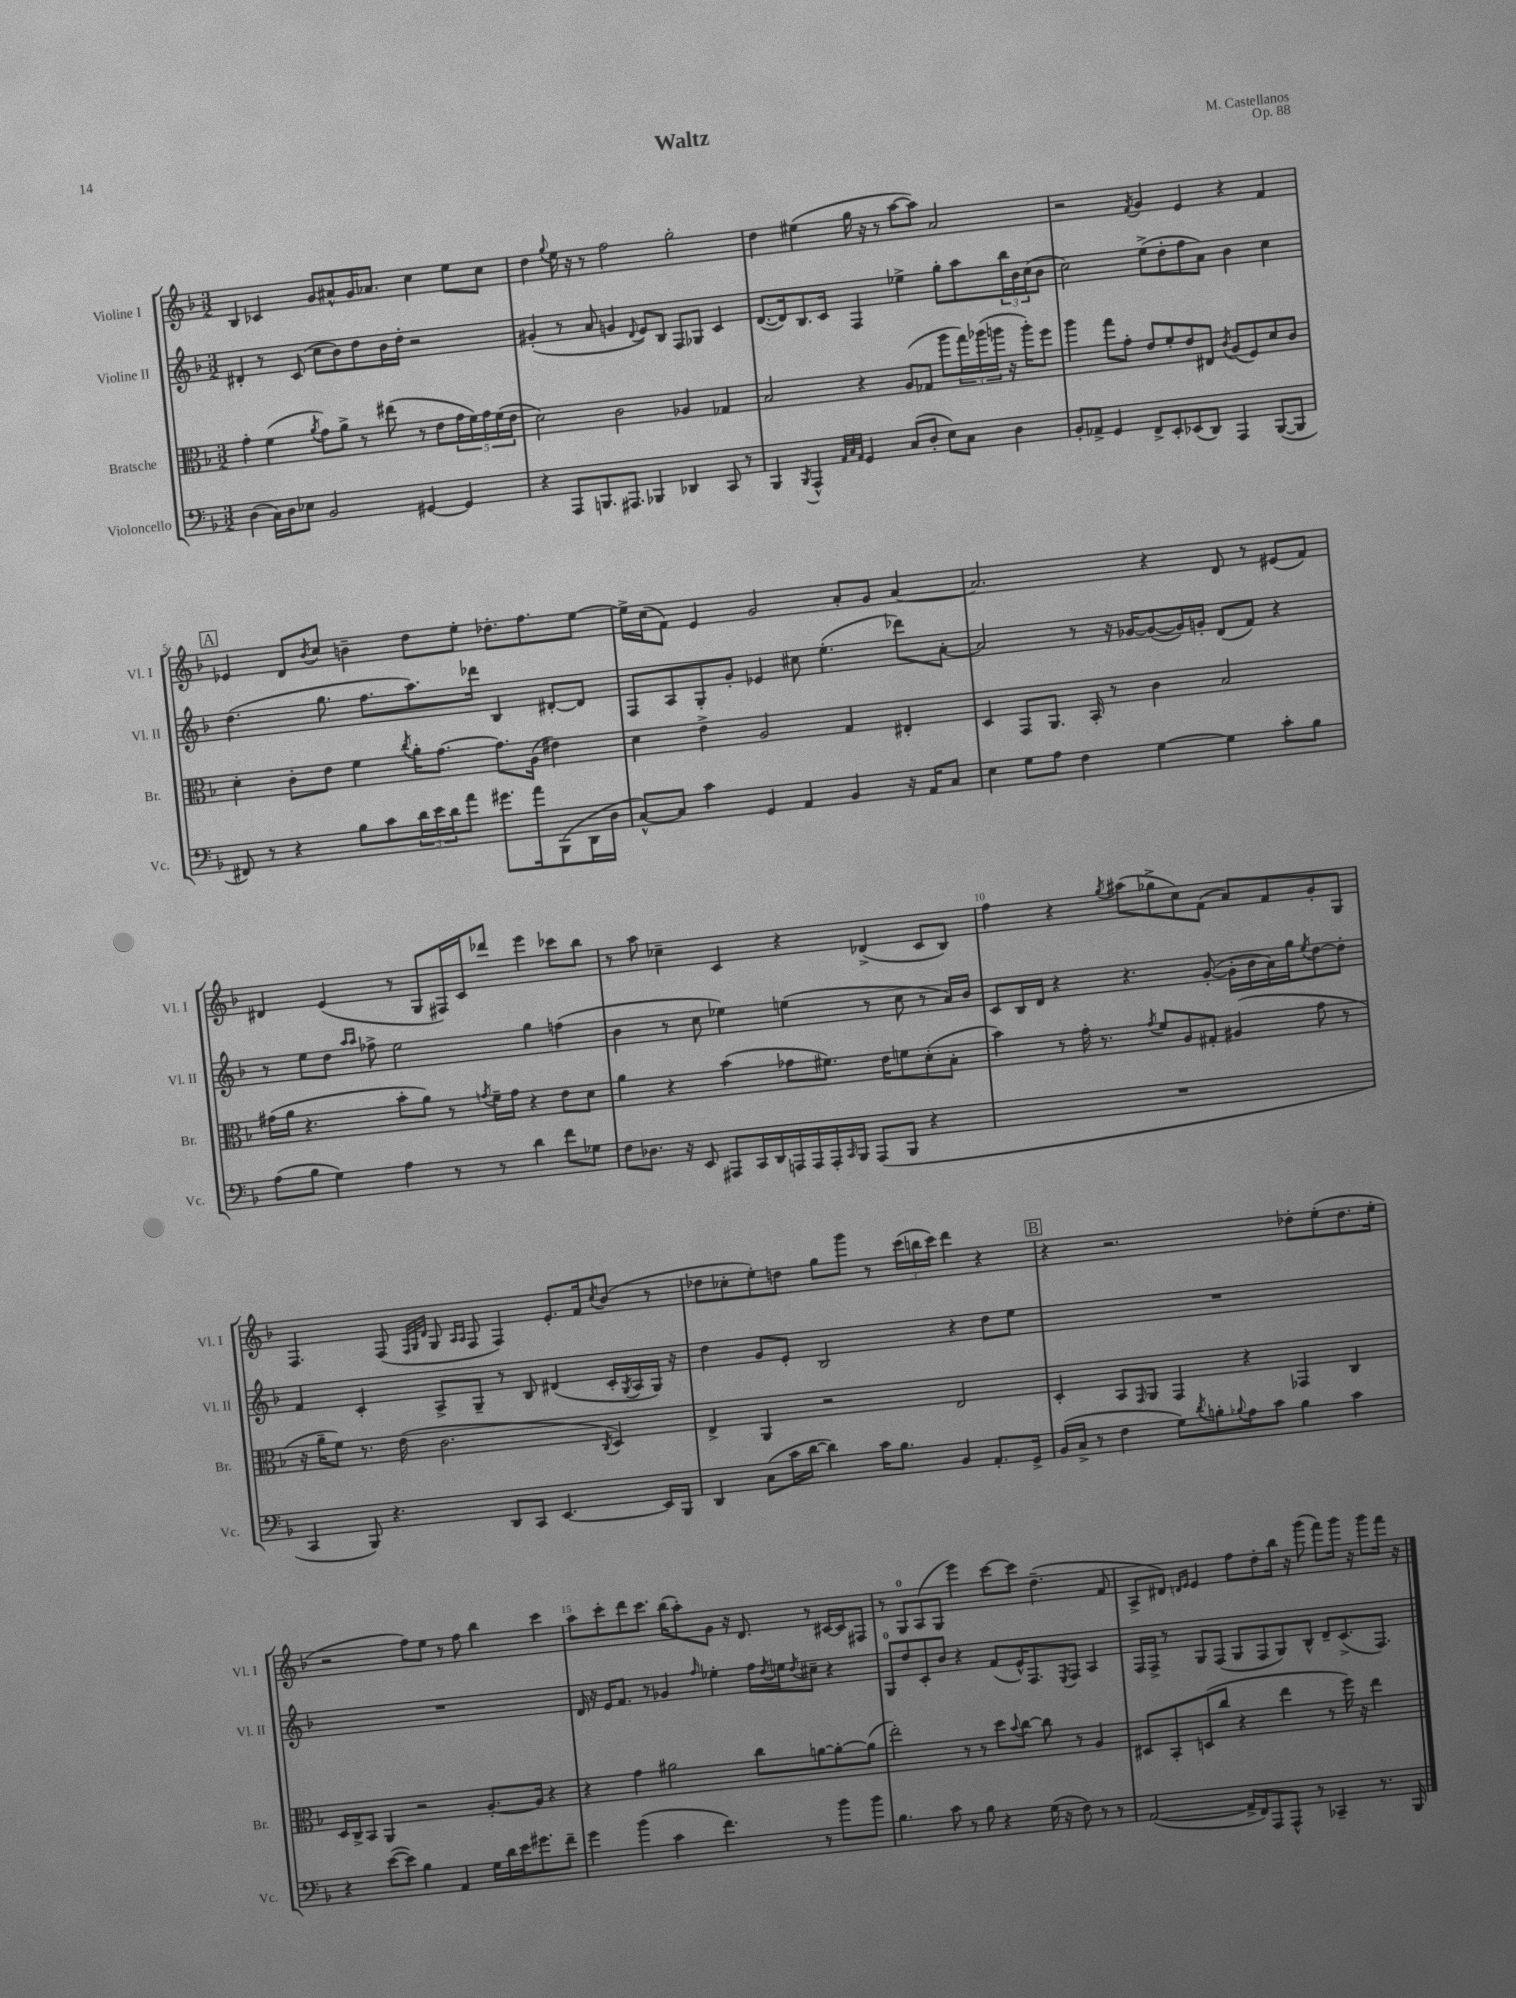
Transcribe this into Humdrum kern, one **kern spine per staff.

**kern	**kern	**kern	**kern
*part4	*part3	*part2	*part1
*staff4	*staff3	*staff2	*staff1
*I"Violoncello	*I"Bratsche	*I"Violine II	*I"Violine I
*I'Vc.	*I'Br.	*I'Vl. II	*I'Vl. I
*clefF4	*clefC3	*clefG2	*clefG2
*k[b-]	*k[b-]	*k[b-]	*k[b-]
*M3/2	*M3/2	*M3/2	*M3/2
=1	=1	=1	=1
(4D\	4g'\	4d#X'/	4B-/
16C\LL)	(4f\	8r	4c-X/
16D\J	.	.	.
8E-X\J	.	(8c/	.
.	8qa/	.	.
2BB-/	8g\L)	8cc\L	8g/L
.	8a^\J	8b-\)	8a#X^^/
.	8r	8dd\	16g/K
.	.	.	8.a-X/J
.	(8ee#X\	16b-\L	.
.	.	16dd'\JJ	.
[4GG#X/	8r	2r	4cc\
.	8e\L	.	.
4GG#/]	20g\L	.	8ee\L
.	20f\)	.	.
.	20g\	.	.
.	.	.	8cc\J
.	(20f\	.	.
.	20e\JJ	.	.
=2	=2	=2	=2
4r	2d\)	(4g#X'/	4dd\
.	.	.	8qqgg/
8AAA/L	.	8r	16ee\
.	.	.	16r
8.BBBn/	.	8a/	8r
.	2c\	4gn/	2ff\
8.AAA#X/J	.	.	.
.	.	8qqd/	.
4BBB-X/	.	8e/L)	.
.	.	8B-/J	.
4DD-X/	4A-X/	8F/L	2gg'\
.	.	8G-X/J	.
8CC/	4G-X/	4c/	.
8r	.	.	.
=3	=3	=3	=3
4BBB-/	2B-/	([8.d/L	4dd\
.	.	16d/k])	.
8qBBB-/	.	.	.
4AAA^^/	.	8.B-/	(4ee#X\
.	.	16c/Jk	.
32qqAA/LLL	.	.	.
32qqC/	.	.	.
32qqAA/JJJ	.	.	.
4GG/	4r	4F/	16gg\
.	.	.	16r
.	.	.	8r
(8C/L	(8A/L	4ee-X^\	[8aa\L
8D'/J	8G-X/J	.	8aa\J])
8E\L)	8aa\L	8gg'\L	2a/
8C\J	24gg\L)	8aa\	.
.	(24aa-X\	.	.
.	24aan\JJ	.	.
4D\	16r	24bb-\L	.
.	.	24b-\	.
.	16aa'\KL)	.	.
.	.	(24cc\J	.
.	8ff\J	8b-\J	.
=4	=4	=4	=4
8BB-'/L	4aa\	2cc\)	2r
8AA-X^/J	.	.	.
4GG/	8gg\L	.	.
.	8g'\J	.	.
.	.	.	8qf/
8FF^/L	8e/L	(8ee^\L	4g/
8EE'/	8f'/	8dd'\	.
(8EE-X/	8e/	8ff\	4e/
8DD/J)	8E#X/J	8a\J)	.
.	8qc/	.	.
4AAA/	(8A/L	4b-\	4r
.	8F/)	.	.
([8BBB-/L	8d/	4cc\	4f/
8BBB-/J]	8c/J	.	.
!!LO:LB:g=z
!!LO:REH:place=s1:t=A
=5	=5	=5	=5
8FF#X/)	4d'\	(4.dd\	4e-X/
8r	.	.	.
4r	8c'\L	.	8d/L
.	.	.	8qb-/
.	8e\J	8.gg\	8cc/J
8B-\L	4f\	.	4bn~\
.	.	8.ff\L	.
8c\	.	.	.
.	8qcc/	.	.
24d\L	16a'\KL	8.aa\)	8dd\L
24e\	.	.	.
.	[8.g\J	.	.
24d\J	.	.	.
8a\J	.	.	8ee'\J
.	.	16ddd-X\Jk	.
8.g#X\L	8.g\L]	4B-/	8.dd-X'\L
16a\k	(16A\Jk	.	8.ff\
(8BBB-\	4e#X\)	[8d#X'/L	.
16DD\L	.	8d#/J]	[8ee\J
16D\JJ	.	.	.
=6	=6	=6	=6
[8C^^/L)	4d\	8F/L	16ee^\LL]
.	.	.	(16cc\J
8C/J]	.	8A/	8f\J)
4c\	4e^\	8G'/	4e/
.	.	8g'/J	.
4GG/	2A/	4e-X/	2g/
4AA/	.	8cc#X\	.
.	.	(4.ee'\	.
4BB-/	4G/	.	8a'/L
.	.	.	8g/J
16r	4E#X'/	8ddd-X\L)	[4a/
16AA/KL	.	.	.
8C/J	.	[8a'\J	.
=7	=7	=7	=7
4E\	4D/	2a/]	2.a/]
8G\L	8GG/L	.	.
8A\J	8.AA/J	.	.
4F\	.	8r	.
.	16BB-'/	.	.
.	8r	16r	.
.	.	[16g-X/KL	.
[4G\	4c\	(8g-/_	4r
.	.	16g-/L])	.
.	.	16gn'/JJ	.
4G\]	2B-/	(8d/L	8d/
.	.	8f/J)	8r
8c'\L	.	4r	(8e#X/L
8B-\J	.	.	8f/J)
!!LO:LB:g=z
=8	=8	=8	=8
(8A\L	(16g#X\LL	8r	4d#X/
.	16a\JJ	.	.
8B-\J	4.r	8ee\L	.
4G\)	.	8dd\J	(4e/
.	.	16qqaa/LL	.
.	.	16qqaa/JJ	.
.	.	8ff-X^\	.
4A\	8b-'\L	2ee\	8r
.	8a\J)	.	8G/L
8r	8r	.	16F#X/L)
.	.	.	16c/J
.	8qgn/	.	.
8r	16f~\LL	.	8ddd-X/J
.	16g\JJ	.	.
4d\	4r	4gg\	4eee\
8f\L	8e\L	(4ffn\	8ccc-X\L
8G-X\J	8d\J	.	8bb-\J
=9	=9	=9	=9
8F\L	4a\	4b-\	8r
8.D-X\J	.	.	8aa\
.	4r	8r	4cc-X~\
16r	.	.	.
8EE/	.	8cc\	.
8AAA#X/L	(4b-\	4ee-X\)	4c/
16CC/L	.	.	.
16DD/	.	.	.
16AAAn/	8g-X\L	(4een\	4r
16AAA/	.	.	.
16AAA'/	8.f#X\J)	.	.
16qqCC/	.	.	.
16BBB-/JJ	.	.	.
(8AAA/L	.	8r	(4d-X^/
.	16e\KL	.	.
8BBB-/J	8fn\	8cc\	.
4r	(8d'\	8r	8c/L
.	8B-'\J	16a/LL)	8B-/J)
.	.	16b-/JJ	.
=10	=10	=10	=10
1.r	4b-\)	8c/L	4ff\
.	.	16B-/L	.
.	.	16d/JJ	.
.	8r	4r	4r
.	16g'\	.	.
.	8.r	.	.
.	.	.	8qgg/
.	.	4.r	(8aa#X\L
.	8qg/	.	.
.	8f/L	.	8gg-X^\
.	8A/	.	8cc\)
.	8G#X'/J	([8g'/	(8f\J
.	(4A#X/	16g'\LL]	8a/L)
.	.	16b-\	.
.	.	16a\)	8f/
.	.	16gg\J	.
.	.	8qee/	.
.	8g\	[8dd\	8g'/
.	8r	8dd'\J]	8G/J
!!LO:LB:g=z
=11	=11	=11	=11
4CC/	16r	4f/	4.F/
.	16a~\KL	.	.
.	8f\J)	.	.
8BBB-/)	8.r	4c'/	.
4.r	.	.	(8F/
.	(16e\	.	.
.	.	.	32qqF/LLL
.	.	.	32qqG/
.	.	.	32qqd/JJJ
.	2.c\	8A^/L	8G/
.	.	.	16qqA/LL
.	.	.	16qqA/JJ
.	.	8G~/J	8F/
8DD/L	.	8r	4F/)
8CC/J	.	8B-/	.
[4.EE/	.	(4d#X/	8.e'/L
.	.	.	16f/k
.	8qC/	.	8qcc/
.	4D/)	16c'/LL	(8b-/J
.	.	8qG/	.
.	.	16A/	.
16EE/LL]	.	16G/JJ)	8r
16BBB-/JJ	.	16r	.
=12	=12	=12	=12
4DD/	4E^/	4dd\	8dd-X\L
.	.	.	8cc-X'\
(8C\L	4AA/	8g/L	8ee'\)
16c\L	.	8e'/J	8ddn\J
[16d\JJ	.	.	.
4d\])	2r	2B-/	8gg\L
.	.	.	8ggg\J
16c\KL	.	.	8r
8.B-\J	.	.	.
.	.	.	(24ccc\LL
.	.	.	24bbn\
.	.	.	24ccc\JJ)
4BB-/	2E/	4r	4ddd\
8.AA'/L	.	8dd\L	4r
.	.	8ee\J	.
16GG^/Jk	.	.	.
!!LO:REH:place=s1:t=B
=13	=13	=13	=13
(16BB-/LL	4D'/	1.r	4r
16C^/JJ	.	.	.
8r	.	.	.
4F\	8BB-/L	.	2.r
.	16qqGG/	.	.
.	8AA/J	.	.
8G\L)	4GG/	.	.
8qd/	.	.	.
8Bn'\	.	.	.
8qqB-X/	.	.	.
8A\	4r	.	.
8c\J	.	.	.
4B-\	4GG-X/	.	8dd-X'\L
.	.	.	(8ee'\
4c\	4C/	.	8.dd-\
.	.	.	16ee'\Jk
!!LO:LB:g=z
=14	=14	=14	=14
4r	16D/LL	1.r	2r
.	16C^/J	.	.
.	8BB-/J	.	.
([8e\L	4AA/	.	.
8e\J])	.	.	.
4B-\	2r	.	8ff\L)
.	.	.	8ee\J
4AA/	.	.	8r
.	.	.	8ff\
16G\LL	[8.A'/L	.	4bb-\
16d\	.	.	.
16e\J	.	.	.
8.g#X\	16A/Jk]	.	.
.	4r	.	4ccc\
8f~\J	.	.	.
=15	=15	=15	=15
4g\	4r	16d/	8aa\L
.	.	16r	.
.	.	16e/KL	8ccc'\
.	.	8.f/J	.
(4b-\	4g\	.	8ddd\
.	.	8r	8.ccc\J
4c\	2a#X\	4g-X/	.
.	.	.	(16bb-\KL
.	.	.	8aa'\)
.	.	16qqff/	.
4.f\)	.	4ee-X'\	8g\J
.	.	.	16r
.	.	.	8.d/
.	8cc\L	16ff\LL	.
.	.	8qdd/	.
.	.	16een\J	.
.	.	8qdd/	.
8r	[8an\	8cc#X~\J	8r
8b-\L	8a'\_	4r	[16c#X/LL
.	.	.	16c#/J]
8b-\J	(8a\J]	.	8F#X/J
=16	=16	=16	=16
4.B-\	2ee'\)	8G/L	8r
.	.	8dd/	8G/L
.	.	8c'/	(8A/
8c\	.	8b-/J	8G/J
8r	8r	4r	4eee\)
8B-\	8r	.	.
4r	8dd\L	(8f/L	[8ccc\L
.	8qqb-/	.	.
.	[8cc\J	16e^^/K)	8ccc\J]
.	.	8.F/	.
(16G\	8cc\]	.	(4.dd~\
16r	.	.	.
.	.	8qE/	.
8F\)	8r	8F/J	.
8r	4A/	4A/	.
8r	.	.	8f/
=17	=17	=17	=17
([2AA/	8D#X/L	16F/LL	8A^/L
.	.	16F^/JJ	.
.	8BB-'/	8r	8d#X/J)
.	.	.	16qqdn/LL
.	.	.	16qqe/JJ
.	(8Dn/	8G/L	4e/
.	8cc/J	(8F/J	.
16AA^/LL]	4r	8G/L	8ff\L
16FF/J)	.	.	.
8AAA/	.	8F/	8dd'\
8AAA^^/J	4ee\	8G/)	16bb-\Jk
.	.	.	16r
8r	.	8B-^^/J	(8ggg\
4CC-X~/	8r	8d~/L	8fff\L)
.	16ff\)	(8.c^/	16ggg\Jk
.	16r	.	16r
8.r	4ee\	.	8ggg\L
.	.	8.F/J)	.
.	.	.	16fff\Jk
16BBB-/	.	.	16r
==	==	==	==
*-	*-	*-	*-
